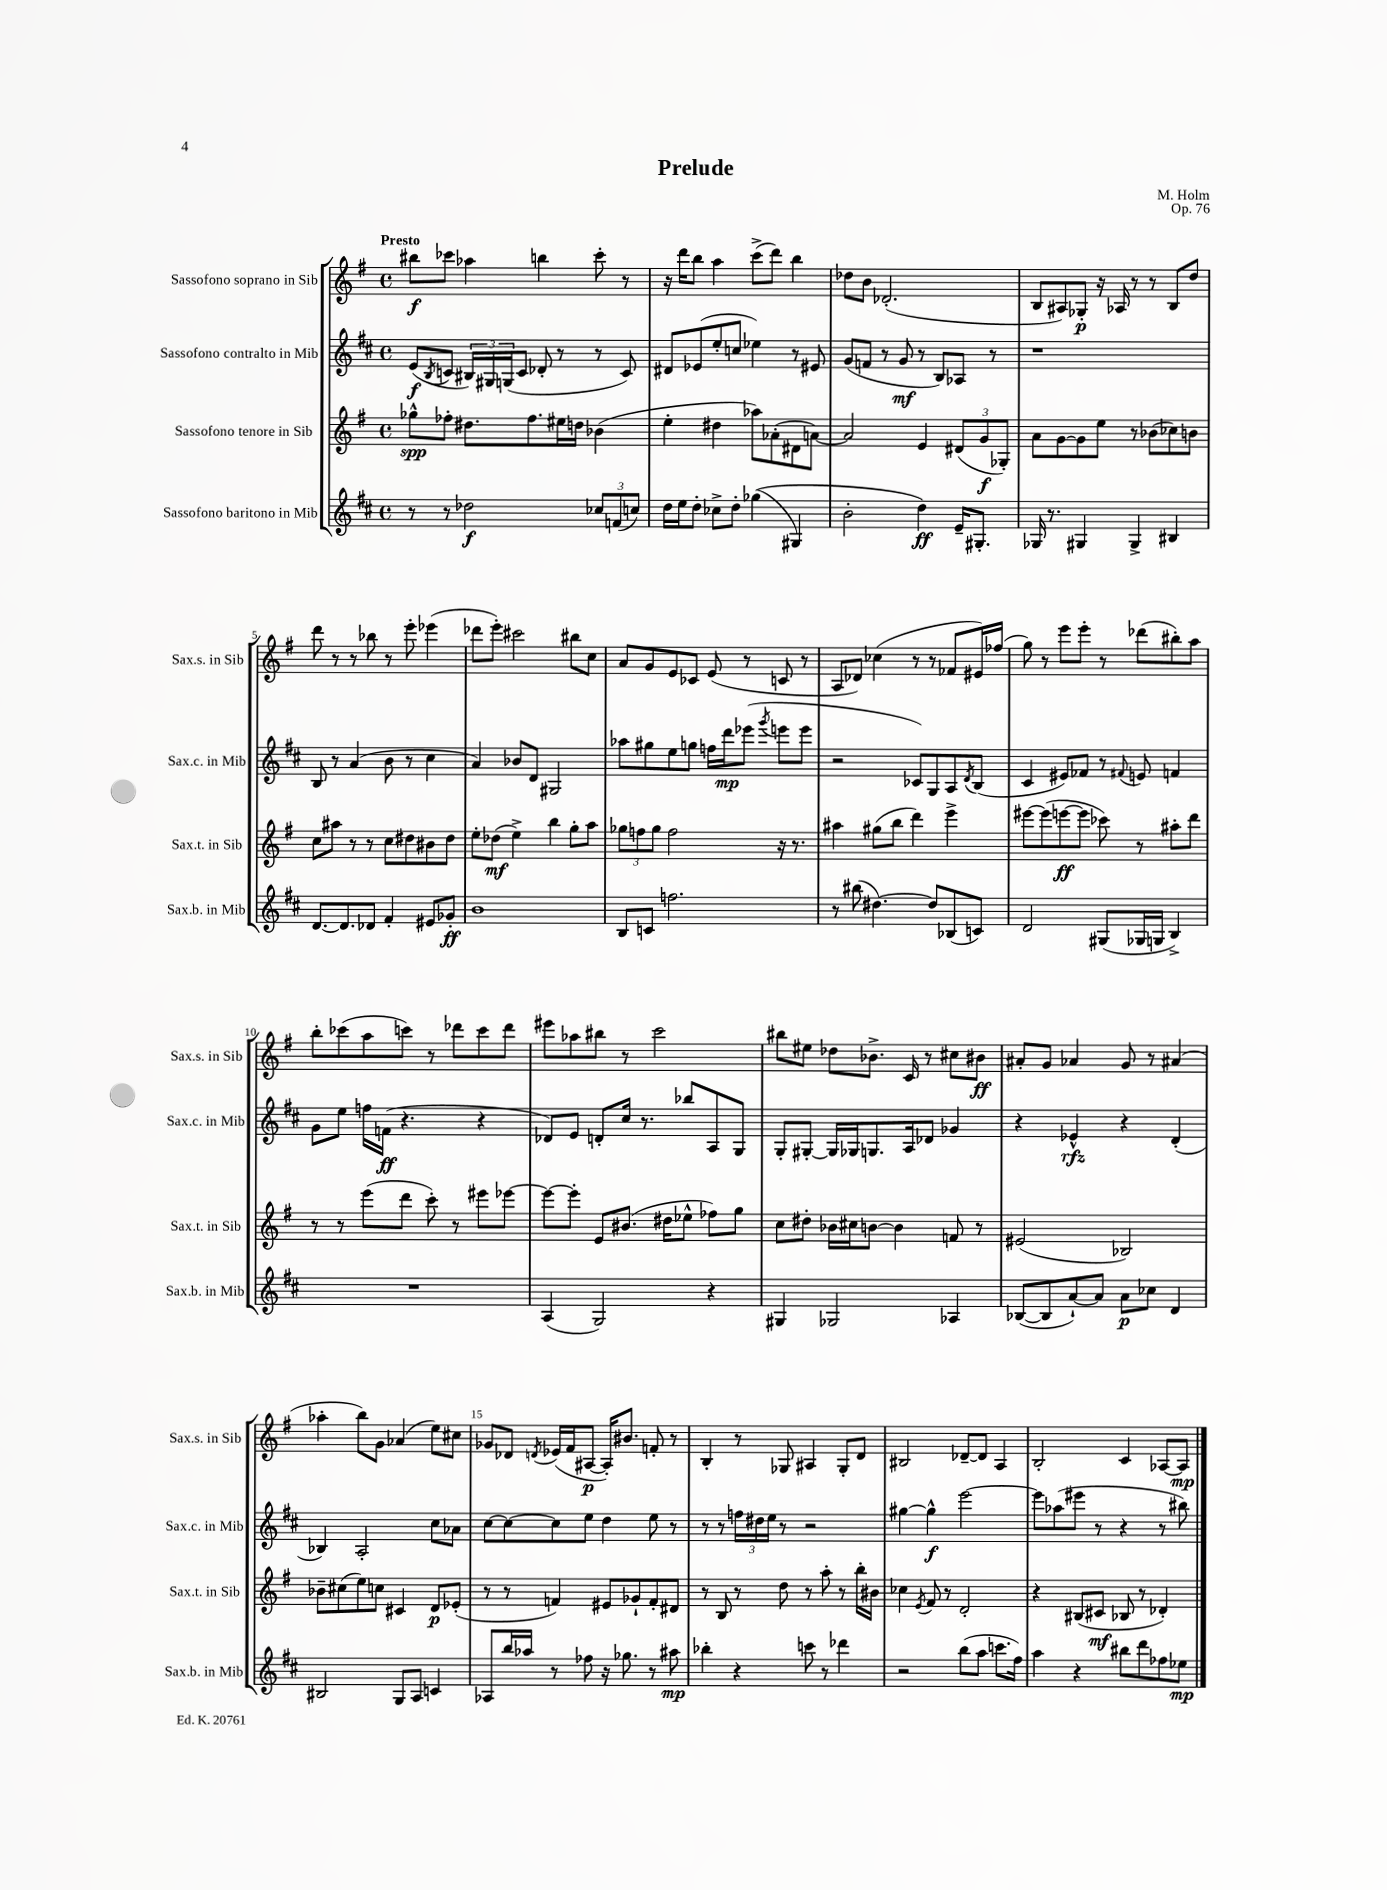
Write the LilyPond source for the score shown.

\header { title = "Prelude" composer = "M. Holm" opus = "Op. 76" }
<<
\new StaffGroup <<
\new Staff = "s0" \with { instrumentName = "Sassofono soprano in Sib" shortInstrumentName = "Sax.s. in Sib" } {
    \clef treble \key g \major \defaultTimeSignature \time 4/4 \tempo "Presto"
    bis''8\f ces'''8 aes''4 b''4 ces'''8-. r8 |
    r16 d'''16 b''8 a''4 c'''8->( d'''8) b''4 |
    des''8 b'8 des'2.-.( |
    b8 ais8) ges8-.\p r16 aes16 r8 r8 b8 d''8 |
    d'''8 r8 r8 bes''8 r8 e'''8-. ees'''4( |
    des'''8 e'''8-.) cis'''2 bis''8 c''8 |
    a'8 g'8 e'8 ces'8 e'8( r8 c'8 r8 |
    a8 des'8) ces''4( r8 r8 fes'8 eis'16) fes''16( |
    g''8) r8 e'''8 e'''8-. r8 des'''8( bis''8-.) a''8 |
    b''8-. ces'''8( a''8 c'''8) r8 des'''8 c'''8 des'''8 |
    eis'''8 aes''8 bis''8 r8 c'''2 |
    bis''8 eis''8 des''8 bes'8.-> c'16 r8 cis''8 bis'8\ff |
    ais'8-. g'8 aes'4 g'8 r8 ais'4( |
    aes''4-. b''8) g'8 aes'4( e''8) cis''8 |
    ges'8 des'8 \acciaccatura { d'8 } ees'16( fis'16 ais8~\p ais16-.) bis'8. f'8-. r8 |
    b4-. r8 ges8 ais4 ges8-. d'8 |
    bis2 des'8~-- des'8 a4 |
    b2-. c'4 aes8~ aes8\mp \bar "|." |
}
\new Staff = "s1" \with { instrumentName = "Sassofono contralto in Mib" shortInstrumentName = "Sax.c. in Mib" } {
    \clef treble \key d \major \defaultTimeSignature \time 4/4
    e'8\f( \acciaccatura { b8 } c'8 \tuplet 3/2 { bis16) gis16 g16( } c'8 des'8-. r8 r8 c'8) |
    dis'8 ees'8( e''8-. c''8 ees''4) r8 eis'8 |
    g'8( f'8 r8 g'8\mf r8 b8) aes8 r8 |
    r1 |
    b8 r8 a'4( b'8 r8 cis''4 |
    a'4) bes'8 d'8 gis2 |
    aes''8 gis''8 e''8 g''8 f''16 d'''16\mp ees'''8( \acciaccatura { g'''8 } e'''8 e'''8 |
    r2 ces'8) g8 a8 \acciaccatura { d'8 } b8( |
    cis'4 eis'8) fes'8 r8 \appoggiatura { fis'8 } e'8 f'4 |
    g'8 e''8 f''16 f'16\ff( r4. r4 |
    des'8) e'8 d'8-. cis''16 r8. bes''8 a8 g8 |
    g8-. gis8~-. gis16 ges16 g8. a16 des'8 ges'4 |
    r4 ees'4-^\rfz r4 d'4-.( |
    bes4) a2-. cis''8 aes'8 |
    cis''8~ cis''8~ cis''8 e''8 d''4 e''8 r8 |
    r8 r8 \tuplet 3/2 { f''16 dis''16 e''16 } r8 r2 |
    gis''4~ gis''4-^\f e'''2~ |
    e'''8 aes''8( eis'''8 r8 r4 r8 bis''8) \bar "|." |
}
\new Staff = "s2" \with { instrumentName = "Sassofono tenore in Sib" shortInstrumentName = "Sax.t. in Sib" } {
    \clef treble \key g \major \defaultTimeSignature \time 4/4
    ges''8-^\spp fes''8-. dis''8. fes''8. eis''16 d''16 bes'4( |
    e''4-. dis''4 aes''8) aes'8-.( dis'8 a'8~) |
    a'2 e'4 \tuplet 3/2 { dis'8( g'8\f ges8-.) } |
    a'8 g'8~ g'8 e''8 r8 bes'8( ces''8) b'8 |
    c''8 ais''8 r8 r8 c''8 dis''8 bis'8 dis''8 |
    e''8-. des''8\mf( e''4->) b''4 g''8-. a''8 |
    \tuplet 3/2 { ges''8 f''8 ges''8 } f''2 r16 r8. |
    ais''4 gis''8( b''8 d'''4) e'''4-> |
    eis'''8~ eis'''8( e'''8~\ff e'''8 ces'''8) r8 ais''8-. d'''8 |
    r8 r8 e'''8( d'''8 c'''8-.) r8 eis'''8 ees'''8~ |
    ees'''8~ ees'''8-. e'8 bis'8.( dis''16 ees''8-^ fes''8) g''8 |
    c''8 dis''8-. bes'16 cis''16 b'8~ b'4 f'8 r8 |
    eis'2( bes2) |
    bes'8-- cis''8( e''8) c''8 cis'4 d'8\p ees'8-.( |
    r8 r8 f'4) eis'8 ges'8-! f'8-. dis'8 |
    r8 b8 r8 d''8 r8 a''8-. r8 b''16-. bis'16 |
    ces''4 \acciaccatura { e'8 } fis'8 r8 d'2-. |
    r4 bis8( cis'8\mf bes8 r8 des'4-.) \bar "|." |
}
\new Staff = "s3" \with { instrumentName = "Sassofono baritono in Mib" shortInstrumentName = "Sax.b. in Mib" } {
    \clef treble \key d \major \defaultTimeSignature \time 4/4
    r8 r8 des''2\f \tuplet 3/2 { ces''8 f'8( c''8) } |
    d''16 e''16 d''8-. ces''8-> d''8-. ges''4(\( gis4) |
    b'2-. d''4\ff\) e'16-- gis8.-. |
    ges16 r8. gis4 gis4-> bis4 |
    d'8.~ d'8. des'8 fis'4-. eis'8 ges'8-.\ff |
    b'1 |
    b8 c'8 f''2. |
    r8 bis''8( dis''4.~) dis''8 bes8( c'8) |
    d'2 gis8( ges16 g16 b4->) |
    R1 |
    a4( g2) r4 |
    gis4 ges2 aes4 |
    bes8~( bes8 a'8~-!) a'8 a'8\p ces''8 d'4 |
    bis2 g8 a8 c'4 |
    aes8 b''16 aes''16 r8 fes''8 r16 ges''8. r8 ais''8\mp |
    bes''4-. r4 c'''8 r8 des'''4 |
    r2 b''8( a''8 c'''8. fis''16) |
    a''4 r4 bis''8 d'''8 fes''8 ees''8\mp \bar "|." |
}
>>
>>
\layout { \context { \Score \override BarNumber.break-visibility = ##(#f #t #t) barNumberVisibility = #(every-nth-bar-number-visible 5) } }
